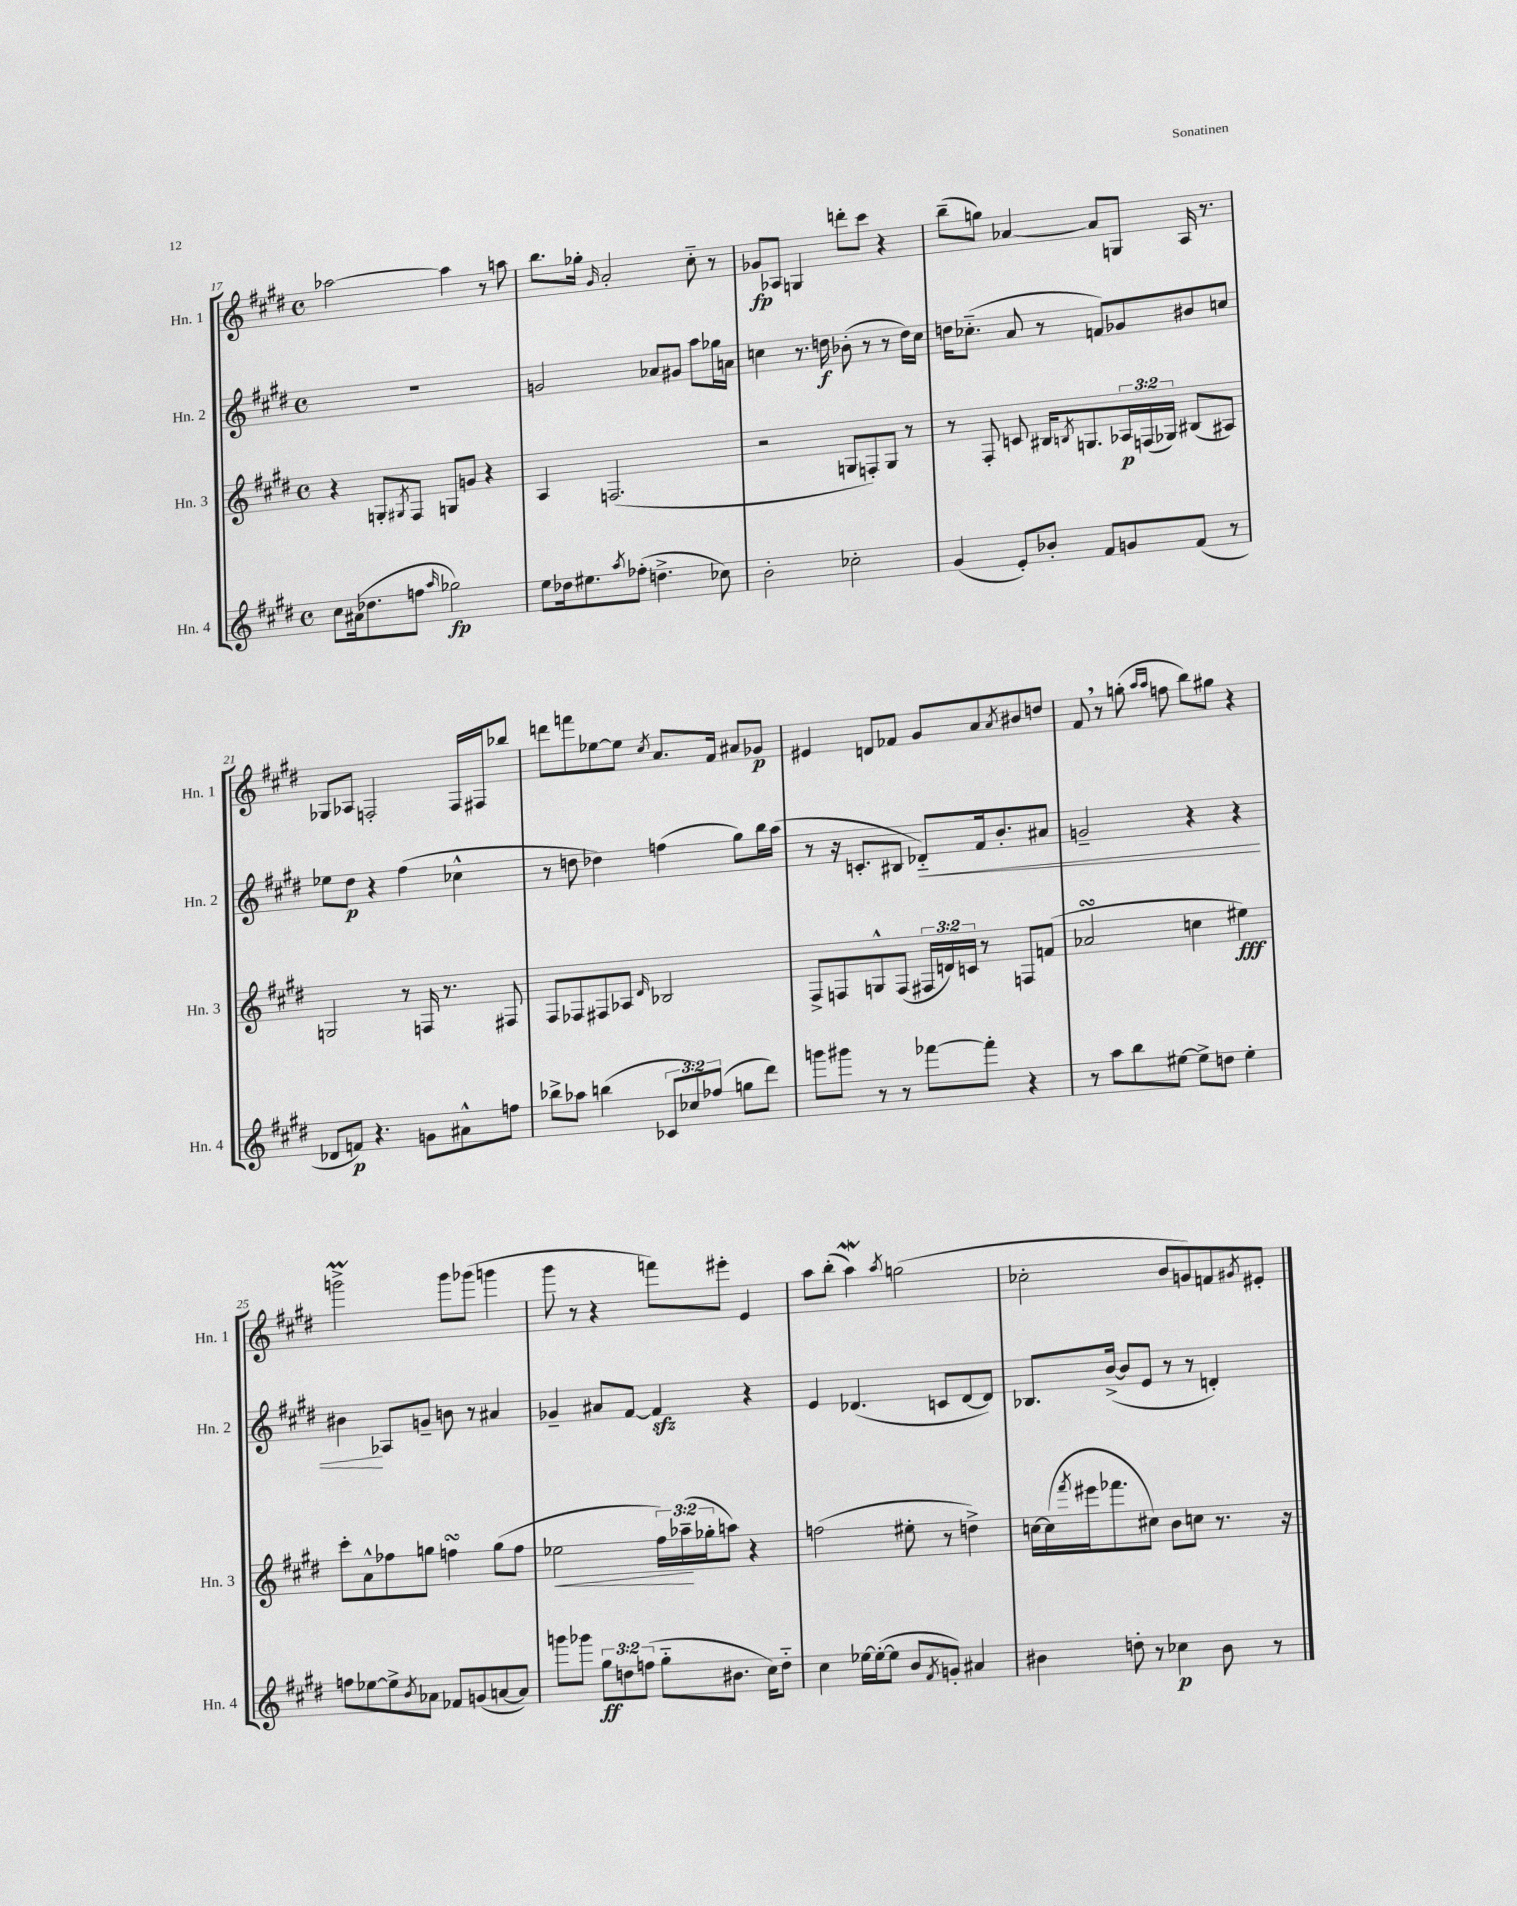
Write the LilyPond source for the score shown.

<<
\new StaffGroup <<
\new Staff = "s0" \with { instrumentName = "Hn. 1" shortInstrumentName = "Hn. 1" } {
    \clef treble \key e \major \defaultTimeSignature \time 4/4
    aes''2~ aes''4 r8 a''8 |
    b''8. ges''16-. \grace { gis'16 } a'2-. cis''8-_ r8 |
    ges'8\fp aes8 g4 d'''8-. cis'''8 r4 |
    b''8--( g''8) aes'4~ aes'8 g8 a16 r8. |
    ges8 aes8 f2-. f16 fis16 bes''8 |
    d'''8 f'''8 ees''8~ ees''8 \acciaccatura { cis''8 } a'8. fis'16 ais'8 ges'8\p |
    eis'4 d'8 fes'8 gis'8 a'8 \acciaccatura { a'8 } bis'8 d''8 |
    fis'8 \breathe r8 g''8-.( \grace { a''16 a''16 } f''8 b''8) gis''8 r4 |
    g'''2->\prall g'''8 ges'''8( g'''4 |
    gis'''8 r8 r4 f'''8) eis'''8-. e'4 |
    a''8 b''8-.( a''4\mordent) \acciaccatura { a''8 } g''2( |
    ces''2-. b'8 g'8) f'8 \acciaccatura { gis'8 } eis'8-. \bar "|." |
}
\new Staff = "s1" \with { instrumentName = "Hn. 2" shortInstrumentName = "Hn. 2" } {
    \clef treble \key e \major \defaultTimeSignature \time 4/4
    R1 |
    g'2 aes'8 gis'8 a''8 ges''16 a'16 |
    c''4 r8. d''16\f bes'8-.( r8 r8 d''16) c''16 |
    d''16 ces''8.-_( a'8 r8 f'8) ges'8 bis'8 c''8 |
    ees''8 dis''8\p r4 fis''4( ces''4-^ |
    r8 d''8 des''4) f''4( gis''8) b''16 a''16( |
    r8 r16 c'8.-. bis8 des'8-_\<) fis'16 b'8.-. ais'8 |
    g'2-- r4 r4 |
    bis'4\! aes8 g'8-- b'8 r8 ais'4 |
    ges'4-- ais'8 fis'8~ fis'4\sfz r4 |
    e'4 des'4.( c'8 des'8~ des'8) |
    bes8. b'16~->( b'8 e'8 r8 r8 d'4-.) \bar "|." |
}
\new Staff = "s2" \with { instrumentName = "Hn. 3" shortInstrumentName = "Hn. 3" } {
    \clef treble \key e \major \defaultTimeSignature \time 4/4 \override Staff.TupletNumber.text = #tuplet-number::calc-fraction-text
    r4 g8-. \acciaccatura { gis8 } fis8 g8 g'8 r4 |
    a4 f2.( |
    r2 g8 f8-.) g8 r8 |
    r8 fis8-. c'8 bis16 \acciaccatura { b8 } g8. \tuplet 3/2 { aes16\p f16( ges16) } bis8( ais8) |
    g2 r8 f16 r8. fis8 |
    fis8 fes8 fis8 aes8 \grace { dis'16 } bes2 |
    fis8-> f8 g8-^ f8( \tuplet 3/2 { fis16 d'16) c'16 } r8 f8 f'8( |
    aes'2\turn c''4 eis''4\fff) |
    cis'''8-. a'8-^ fes''8 g''8 f''4\turn g''8( f''8 |
    ees''2\< \tuplet 3/2 { fis''16) aes''16--\!( ges''16-. } a''8) r4 |
    f''2( eis''8-. r8 d''4->) |
    c''16~ c''16( \acciaccatura { fis'''8 } eis'''16 fes'''8. cis''8) b'8 c''8 r8. r16 \bar "|." |
}
\new Staff = "s3" \with { instrumentName = "Hn. 4" shortInstrumentName = "Hn. 4" } {
    \clef treble \key e \major \defaultTimeSignature \time 4/4 \override Staff.TupletNumber.text = #tuplet-number::calc-fraction-text
    cis''8 ais'16( des''8. f''8 \grace { a''16 } ges''2\fp) |
    e''8 des''16 eis''8. \acciaccatura { a''8 } fes''8-.( d''4.-> ces''8) |
    b'2-. ces''2-. |
    gis'4( e'8-.) bes'8-. fis'8 g'8 fis'8( r8 |
    des'8 f'8\p) r4. g'8 ais'8-^ f''8 |
    bes''8-> aes''8 b''4( \tuplet 3/2 { ces'8 ces''8) fes''8( } g''8 dis'''8) |
    g'''8 gis'''8 r8 r8 fes'''8~ fes'''8-. r4 |
    r8 a''8 b''8 eis''8~ eis''8-> d''8 eis''4-. |
    f''8 ees''8~ ees''8-> \acciaccatura { b'8 } aes'8 fes'8 g'8( a'8~ a'8) |
    g'''8 ges'''8 \tuplet 3/2 { gis''8\ff d''8 f''8( } gis''8-_ bis'8. cis''16) d''8-_ |
    cis''4 ees''16~ ees''16~-.( ees''8 b'8 \acciaccatura { fis'8 } g'8-.) ais'4 |
    bis'4 d''8-. r8 ces''4\p bis'8 r8 \bar "|." |
}
>>
>>
\layout { \context { \Score currentBarNumber = #17 } }
